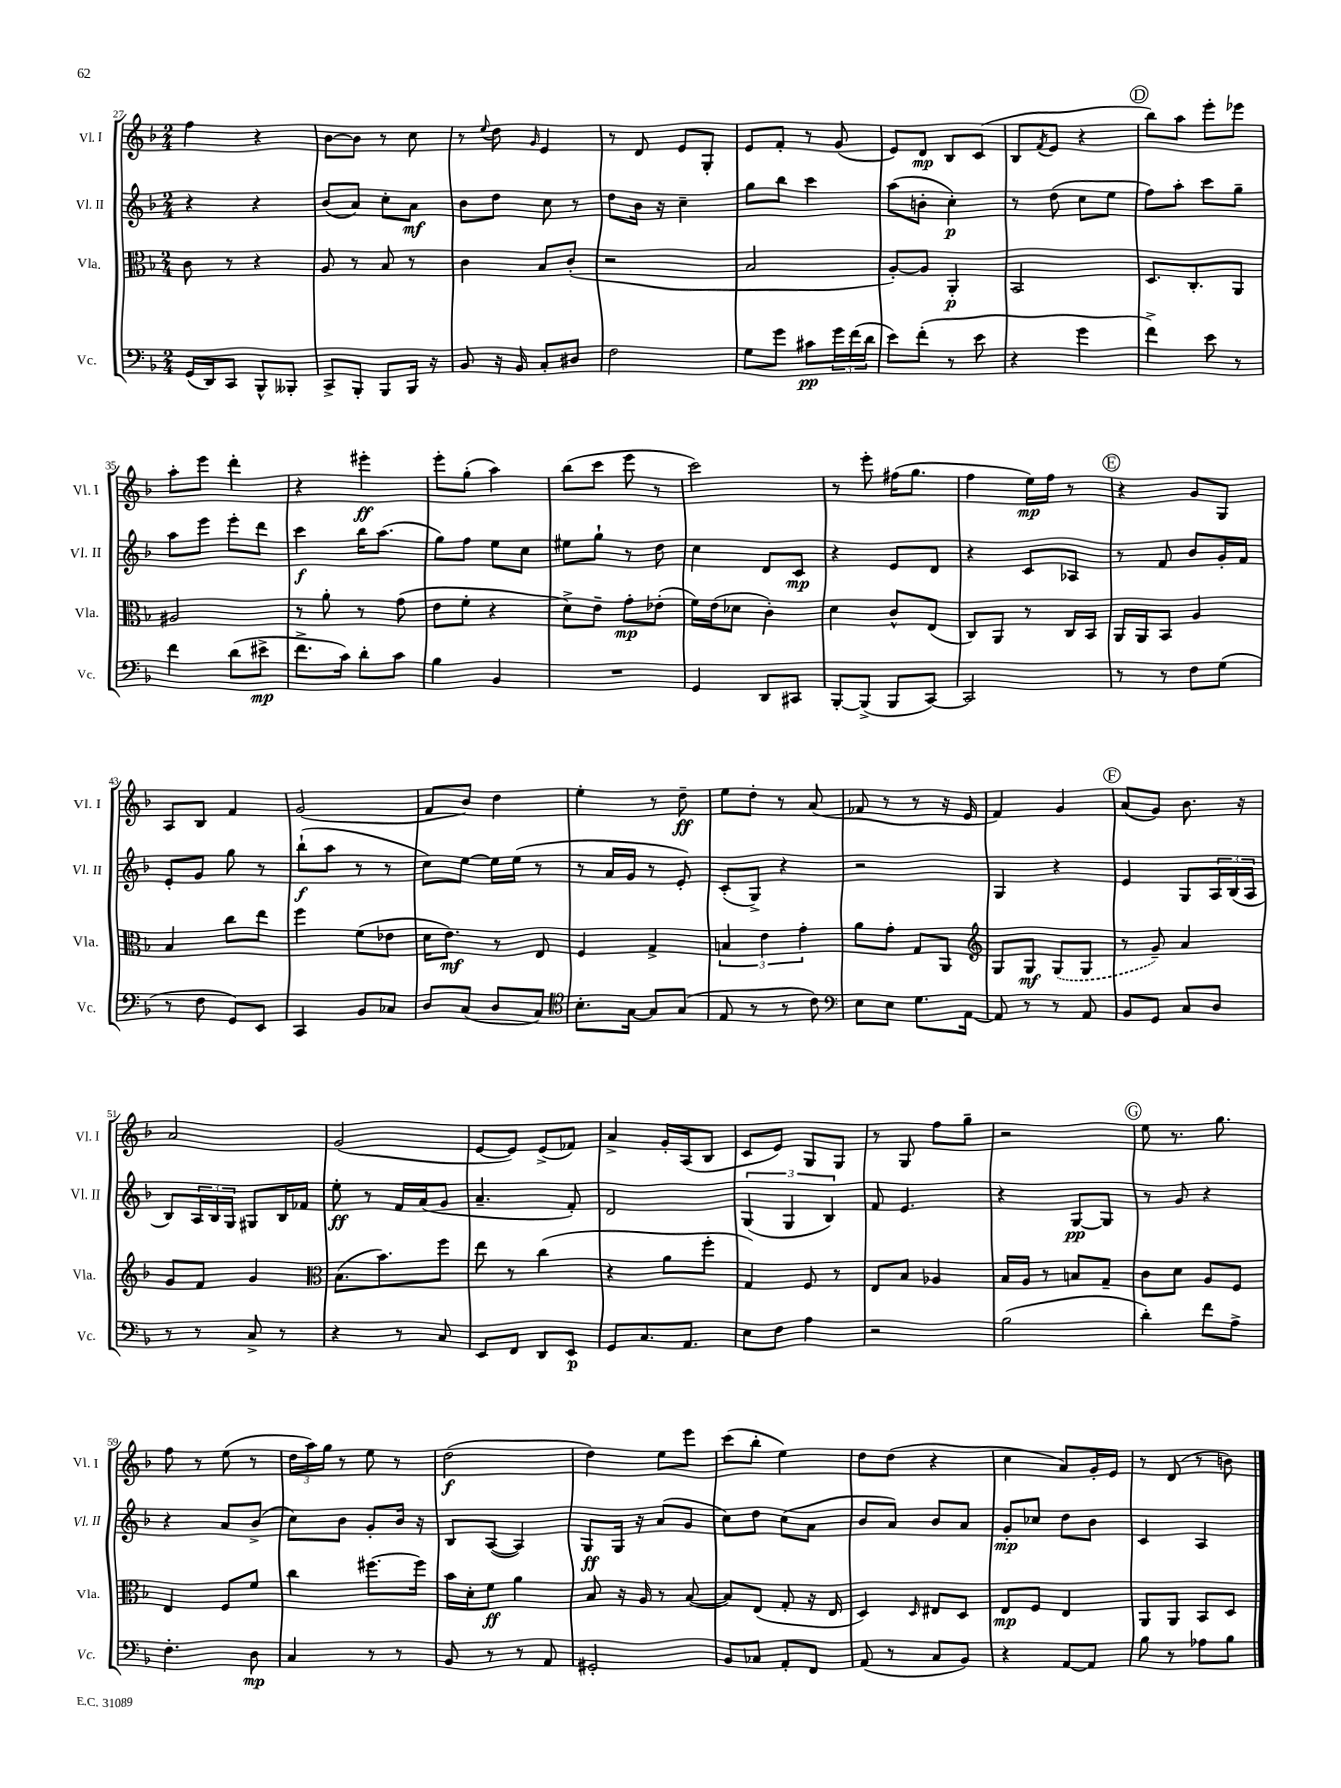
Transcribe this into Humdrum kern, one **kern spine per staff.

**kern	**kern	**kern	**kern
*staff4	*staff3	*staff2	*staff1
*clefF4	*clefC3	*clefG2	*clefG2
*k[b-]	*k[b-]	*k[b-]	*k[b-]
*M2/4	*M2/4	*M2/4	*M2/4
(16GG	8c	4r	4ff
16DD)	.	.	.
8CC	8r	.	.
8BBB-^^	4r	4r	4r
8BBB--'	.	.	.
=	=	=	=
8CC^	8A	(8b-	[8b-
8BBB-'	8r	8a)	8b-]
8BBB-	8B-	8cc'	8r
16BBB-	8r	8a	8cc
16r	.	.	.
=	=	=	=
8BB-	4c	8b-	8r
.	.	.	8qqee
16r	.	8dd	8dd
16BB-	.	.	.
.	.	.	16qqg
8C'	8B-	8cc	4e
8D#	(8c'	8r	.
=	=	=	=
2F	2r	8dd	8r
.	.	16b-	8d
.	.	16r	.
.	.	4cc~	8e
.	.	.	8G'
=	=	=	=
8G	2B-	8gg	8e
8g	.	8bb-	8f'
8c#	.	4ccc	8r
24g	.	.	(8g
(24f	.	.	.
24d	.	.	.
=	=	=	=
8e)	[8A')	(8aa	8e)
(8f'	8A]	8b'	8d
8r	4AA'	4cc')	8B-
8e	.	.	(8c
=	=	=	=
4r	2BB-	8r	8B-
.	.	.	8qf
.	.	(8dd	8e
4g	.	8cc	4r
.	.	8ee	.
=	=	=	=
4f^)	8.D	8ff)	8bb-)
.	.	8aa'	8aa
.	8.C'	.	.
8e	.	8ccc	8eee'
8r	8AA	8gg~	8eee-
=	=	=	=
4f	2A#	8aa	8aa'
.	.	8eee	8eee
(8d	.	8eee'	4ddd'
8e#^	.	8ddd	.
=	=	=	=
8.f^	8r	4ccc	4r
.	8a'	.	.
16c)	.	.	.
8d'	8r	16bb-	4eee#'
.	.	(8.aa	.
8c	(8g	.	.
=	=	=	=
4B-	8e	8gg)	8eee'
.	8f'	8ff	(8gg'
4BB-	4r	8ee	4aa)
.	.	8cc	.
=	=	=	=
2r	8d^)	8ee#	(8bb-
.	8e~	8gg`	8ccc
.	8g'	8r	8eee
.	(8e-'	8dd	8r
=	=	=	=
4GG	16f)	4cc	2ccc)
.	(16e	.	.
.	8d-	.	.
8DD	4c')	8d	.
8CC#	.	8c	.
=	=	=	=
[8BBB-'	4d	4r	8r
(8BBB-^]	.	.	8eee'
8BBB-	8c^^	8e	(16ff#
.	.	.	8.gg
[8CC)	(8E	8d	.
=	=	=	=
2CC]	8C)	4r	4ff
.	8AA	.	.
.	8r	8c	16ee)
.	.	.	16ff
.	16C	8A-	8r
.	16BB-	.	.
=	=	=	=
8r	16AA	8r	4r
.	16AA	.	.
8r	8BB-	8f	.
8F	4A	8b-	8g
(8G	.	16g'	8G
.	.	16f	.
=	=	=	=
8r	4B-	8e'	8A
8F	.	8g	8B-
8GG)	8cc	8gg	4f
8EE	8ee	8r	.
=	=	=	=
4CC	4ff	(8bb-`	(2g
.	.	8aa	.
8BB-	(8f	8r	.
8C-	8e-	8r	.
=	=	=	=
8D	16d	8cc)	8f
.	8.e)	.	.
(8C	.	[8ee	8b-)
8D	8r	16ee]	4dd
.	.	(16ee	.
8C)	8E	8r	.
=	=	=	=
*clefC4	*	*	*
8.B-'	4F	8r	4ee'
.	.	16a	.
[16G	.	16g	.
8G]	4G^	8r	8r
(8G	.	8e')	8dd~
=	=	=	=
8E	6B	(8c'	8ee
8r	.	8G^)	8dd'
.	6e	.	.
8r	.	4r	8r
.	6g'	.	.
8c)	.	.	(8a
=	=	=	=
*clefF4	*	*	*
8E	8a	2r	8f-
8E	8g'	.	8r
8.G	8G	.	8r
.	8AA	.	16r
[16AA	.	.	16e
=	=	=	=
*	*clefG2	*	*
8AA]	8G	4G	4f)
8r	8G	.	.
8r	(8G	4r	4g
8AA	8G	.	.
=	=	=	=
8BB-	8r	4e	(8a
8GG	8g~)	.	8g)
8C	4a	8G	8.b-
8D	.	24A	.
.	.	(24B-	.
.	.	.	16r
.	.	24A	.
=	=	=	=
8r	8g	8B-)	2a
8r	8f	24A	.
.	.	24B-	.
.	.	24G	.
8C^	4g	8G#	.
8r	.	16B-	.
.	.	16f-	.
=	=	=	=
*	*clefC3	*	*
4r	(8.B-	8ee'	(2g
.	.	8r	.
.	8.b-)	.	.
8r	.	16f	.
.	.	(16a	.
8C	8ff	8g	.
=	=	=	=
8EE	8ee	4.a~	[8e
8FF	8r	.	8e])
8DD	(4cc	.	(8e^
8EE	.	8f')	8f-)
=	=	=	=
8GG	4r	2d	4a^
8.C	.	.	.
.	8a	.	16g'
8.AA	.	.	(16A
.	8ff'	.	8B-
=	=	=	=
8E	4G)	(6G	8c
8F	.	.	8e)
.	.	6G	.
4A	8F	.	8G
.	.	6B-)	.
.	8r	.	8G
=	=	=	=
2r	8E	8f	8r
.	8B-	4.e	8G
.	4A-	.	8ff
.	.	.	8gg~
=	=	=	=
(2B-	16B-	4r	2r
.	16A	.	.
.	8r	.	.
.	8B	[8G	.
.	8G~	8G]	.
=	=	=	=
4d')	8c	8r	8ee
.	8d	8g	8.r
8f	8A	4r	.
.	.	.	8.gg
8A^	8F	.	.
=	=	=	=
4.F'	4E	4r	8ff
.	.	.	8r
.	8F	8a	(8ee
8D	8f	(8b-^	8r
=	=	=	=
4C	4cc	8cc)	24dd
.	.	.	24aa)
.	.	.	24gg
.	.	8b-	8r
8r	[8.ff#	8g'	8ee
8r	.	16b-	8r
.	16ff#]	16r	.
=	=	=	=
8BB-	16b-	8B-	(2dd
.	16d'	.	.
8r	8f	([8A	.
8r	4a	4A])	.
8AA	.	.	.
=	=	=	=
2GG#'	8B-	8G	4dd)
.	16r	16G	.
.	16A	16r	.
.	8r	(8a	8ee
.	([8B-	8g	8eee
=	=	=	=
8BB-	8B-])	8cc)	(8ccc
8C-	(8E	8dd	8bb-'
8AA'	8G'	(8cc	4ee)
8FF	16r	8a	.
.	16E	.	.
=	=	=	=
(8AA	4D)	8b-	8dd
8r	.	8a)	(8dd
.	16qqD	.	.
8C	8E#	8b-	4r
8BB-)	8D	8a	.
=	=	=	=
4r	8E	8g'	4cc
.	8F	8cc-	.
[8AA	4E	8dd	8a)
8AA]	.	8b-	16g'
.	.	.	16e
=	=	=	=
8B-	8AA	4c	8r
8r	8AA	.	(8d
8A-	8BB-	4A	8r
8B-	8D	.	8b)
==	==	==	==
*-	*-	*-	*-
